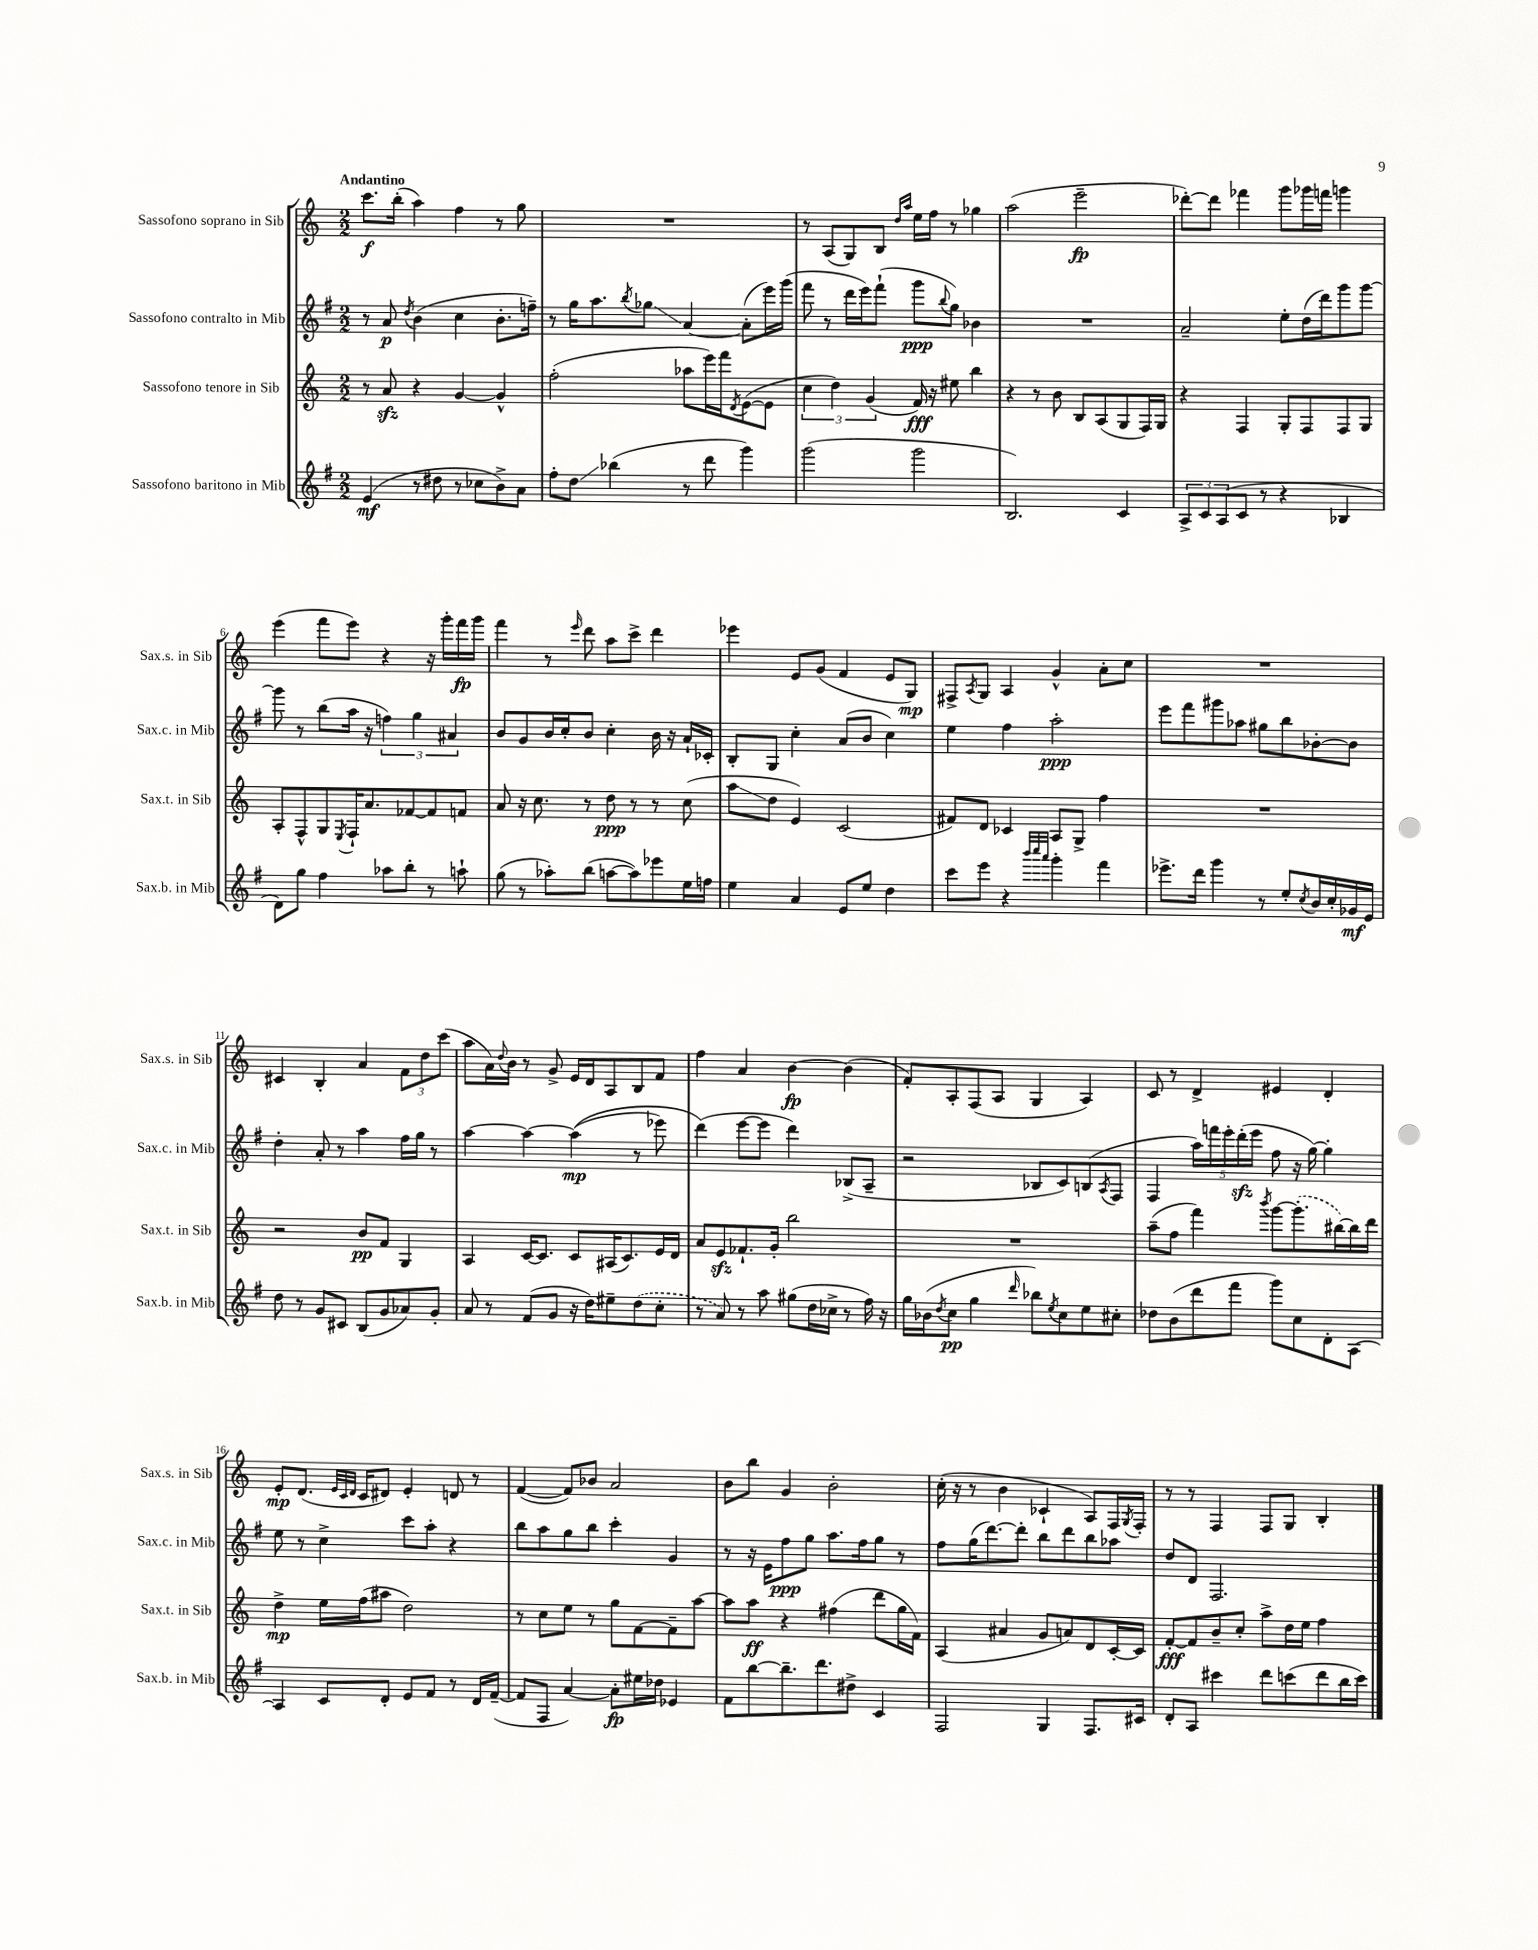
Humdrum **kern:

**kern	**kern	**kern	**kern
*staff4	*staff3	*staff2	*staff1
*clefG2	*clefG2	*clefG2	*clefG2
*k[f#]	*k[]	*k[f#]	*k[]
*M2/2	*M2/2	*M2/2	*M2/2
(4e	8r	8r	8.ccc
.	8a	8a	.
.	.	.	(16bb'
.	.	8qdd	.
8r	4r	(4b	4aa)
8dd#	.	.	.
8r	[4g	4cc	4ff
8cc-	.	.	.
8b^)	4g^^]	8.b'	8r
8a	.	.	8gg
.	.	16ff~)	.
=	=	=	=
8ff#'	(2ff'	8r	1r
8dd	.	16gg	.
.	.	8.aa	.
(4bb-	.	.	.
.	.	8qbb	.
.	.	8gg-	.
8r	8aa-	[4a	.
8ddd	16eee)	.	.
.	16fff	.	.
.	8qd	.	.
4ggg)	([8e	(8a']	.
.	8e]	16eee)	.
.	.	(16ggg	.
=	=	=	=
(2ggg	6cc	8fff#	8r
.	.	8r	(8A
.	6dd)	.	.
.	.	16ddd	8G)
.	.	16eee)	.
.	(6g	.	.
.	.	(8fff#`	8B
.	.	.	16qqdd
.	.	.	16qqaa
2ggg	16f)	8ggg	16ee
.	16r	.	16ff
.	.	8qqbb	.
.	8ee#	8gg)	8r
.	4bb	4b-	4gg-
=	=	=	=
2.B)	4r	1r	(2aa
.	8r	.	.
.	8b	.	.
.	8B	.	2eee~
.	(8A	.	.
4c	8G	.	.
.	16F)	.	.
.	16G	.	.
=	=	=	=
12A^	4r	2a~	[8ddd-')
12c	.	.	.
.	.	.	8ddd-]
(12A	.	.	.
8c	4F	.	4fff-
8r	.	.	.
4r	8G'	8ee'	8ggg
.	8F	(16dd	16ggg-
.	.	16ddd)	16fff
4B-	8F	8ggg	4ggg
.	8G	[8ggg	.
=	=	=	=
8d)	8A'	8ggg]	(4eee
8gg	8F^^	8r	.
4ff#	8G	(8bb	8fff
.	8qE	.	.
.	16F`	16aa	8eee)
.	8.a	16r	.
8aa-	.	6ff)	4r
8bb'	[8f-	.	.
.	.	6gg	.
8r	8f-]	.	16r
.	.	.	16ggg'
.	.	6a#	.
8aa`	8f	.	16fff
.	.	.	16ggg
=	=	=	=
(8gg	8a	8b	4fff
8r	16r	8g	.
.	8.cc	.	.
8aa-')	.	16b	8r
.	.	16cc'	.
.	.	.	16qqeee
(8bb	8r	8b	8ddd
[8aa	8dd	4cc'	8aa
8aa])	8r	.	8ccc^
8eee-	8r	16b	4ddd
.	.	16r	.
16ee	(8cc	16a`	.
16ff	.	16c-'	.
=	=	=	=
4ee	8aa	8B'	4eee-
.	8dd	8G	.
4a	4e)	4cc'	8e
.	.	.	(8g
8e	(2c	(8a	4f
8ee	.	8b	.
4dd	.	4cc)	8e
.	.	.	8G)
=	=	=	=
8ccc	8f#)	4ee	8F#^
.	.	.	8qA
8eee	8d	.	8G
4r	4c-	4ff#	4A
32qqbbb	.	.	.
32qqcccc	.	.	.
32qqaaa	.	.	.
4ggg'	8A	2aa'	4g^^
.	8G^	.	.
4fff#	4ff	.	8a'
.	.	.	8cc
=	=	=	=
8.eee-^	1r	8eee	1r
.	.	8fff#	.
16ddd	.	.	.
4ggg	.	8ggg#	.
.	.	8aa-	.
8r	.	8gg#	.
8ee'	.	8bb	.
8qcc	.	.	.
16b	.	[8b-'	.
16cc'	.	.	.
16g-	.	8b-]	.
16e	.	.	.
=	=	=	=
8dd	2r	4dd'	4c#
8r	.	.	.
8g	.	8a'	4B'
8c#	.	8r	.
(8B	8b	4aa	4a
8g	8f	.	.
8a-)	4G	16ff#	12f
.	.	16gg	.
.	.	.	12dd
8g'	.	8r	.
.	.	.	(12ccc
=	=	=	=
8a	4A	[4aa	8aa
8r	.	.	16a)
.	.	.	8qqdd
.	.	.	16b
(8f#	[16c	4aa_	8r
.	8.c]	.	.
8g	.	.	8g^
16r	8c	&((4aa]	16e
16dd)	.	.	16d
8ee#~	(16A#	.	8A
.	8.c)	.	.
(8dd	.	8r	8B
8cc'	16e	8eee-)	8f
.	16d	.	.
=	=	=	=
8r	8a	(4ddd&)	4ff
8a)	8e	.	.
8r	8.f-`	[8eee	4a
8aa	.	8eee]	.
.	16g'	.	.
(8gg#	2bb	4ddd)	[4b
16dd	.	.	.
16cc-^	.	.	.
8r	.	(8B-^	(4b]
16ff#)	.	8A~	.
16r	.	.	.
=	=	=	=
16gg	1r	2r	8f')
(16b-	.	.	.
8qdd	.	.	.
8cc	.	.	8A'
4gg	.	.	(8F
.	.	.	8A
16qqddd	.	.	.
8bb-)	.	8B-	4G
8qee	.	.	.
8cc	.	8c)	.
8ee	.	(8B	4A)
.	.	8qA	.
8cc#'	.	8F#	.
=	=	=	=
8dd-	(8aa~	4F#	8c
(8b	8ff	.	8r
8ddd	4fff)	20aa)	4d^
.	.	20fff	.
.	.	20eee'	.
8fff#	.	.	.
.	.	(20ddd'	.
.	.	20eee	.
.	8qbbb	.	.
8ggg)	[8ggg	8ff#	4e#
8cc	(8.ggg']	16r	.
.	.	[16gg)	.
8d'	.	4gg']	4d'
.	[16bb#)	.	.
[8A	16bb#]	.	.
.	16ddd	.	.
=	=	=	=
4A]	4dd^	8ee	8e'
.	.	8r	(8.d
8c	16ee	4cc^	.
.	.	.	32qqe
.	.	.	32qqc
.	.	.	32qqd
.	(16ff	.	16c
8d'	8aa#	.	8d#)
8e	2dd)	8ccc	4e'
8f#	.	8aa'	.
8r	.	4r	8d
16d	.	.	8r
([16f#~	.	.	.
=	=	=	=
8f#]	8r	8bb	([4f
8F#	8cc	8aa	.
[4a)	8ee	8gg	8f])
.	8r	8bb	8b-
8a']	8gg	4ccc'	2a
16ee#	[8f	.	.
16dd-	.	.	.
4e-	8f~]	4g	.
.	[8aa	.	.
=	=	=	=
8f#	8aa]	8r	8b
[8bb	8aa	16r	8bb
.	.	16e	.
8.bb~]	4r	8ff#	4g
.	.	8gg	.
8.ddd	.	.	.
.	(4ff#	8.aa	2b'
8dd#^	.	.	.
.	.	16ff#	.
4c	8ddd	8gg	.
.	16gg	8r	.
.	16f)	.	.
=	=	=	=
2F#	(4A	8ff#	(16cc'
.	.	.	16r
.	.	(16gg	8r
.	.	[8.ddd)	.
.	4a#	.	4b
.	.	8ddd']	.
4G	8g	8bb	4c-`
.	8a)	8ddd	.
8.F#	8d	8bb	8A)
.	[16c'	8aa-	16F
.	.	.	8qG
16c#	16c]	.	16F'
=	=	=	=
8d'	[8f'	8dd	8r
8A	8f]	8d	8r
4ccc#	8b~	2.F#	4F
.	8cc'	.	.
8ddd	8aa^	.	8F
(8ccc	16dd	.	8G
.	16ee	.	.
8ddd	4ff	.	4B'
16bb	.	.	.
16ccc)	.	.	.
==	==	==	==
*-	*-	*-	*-
